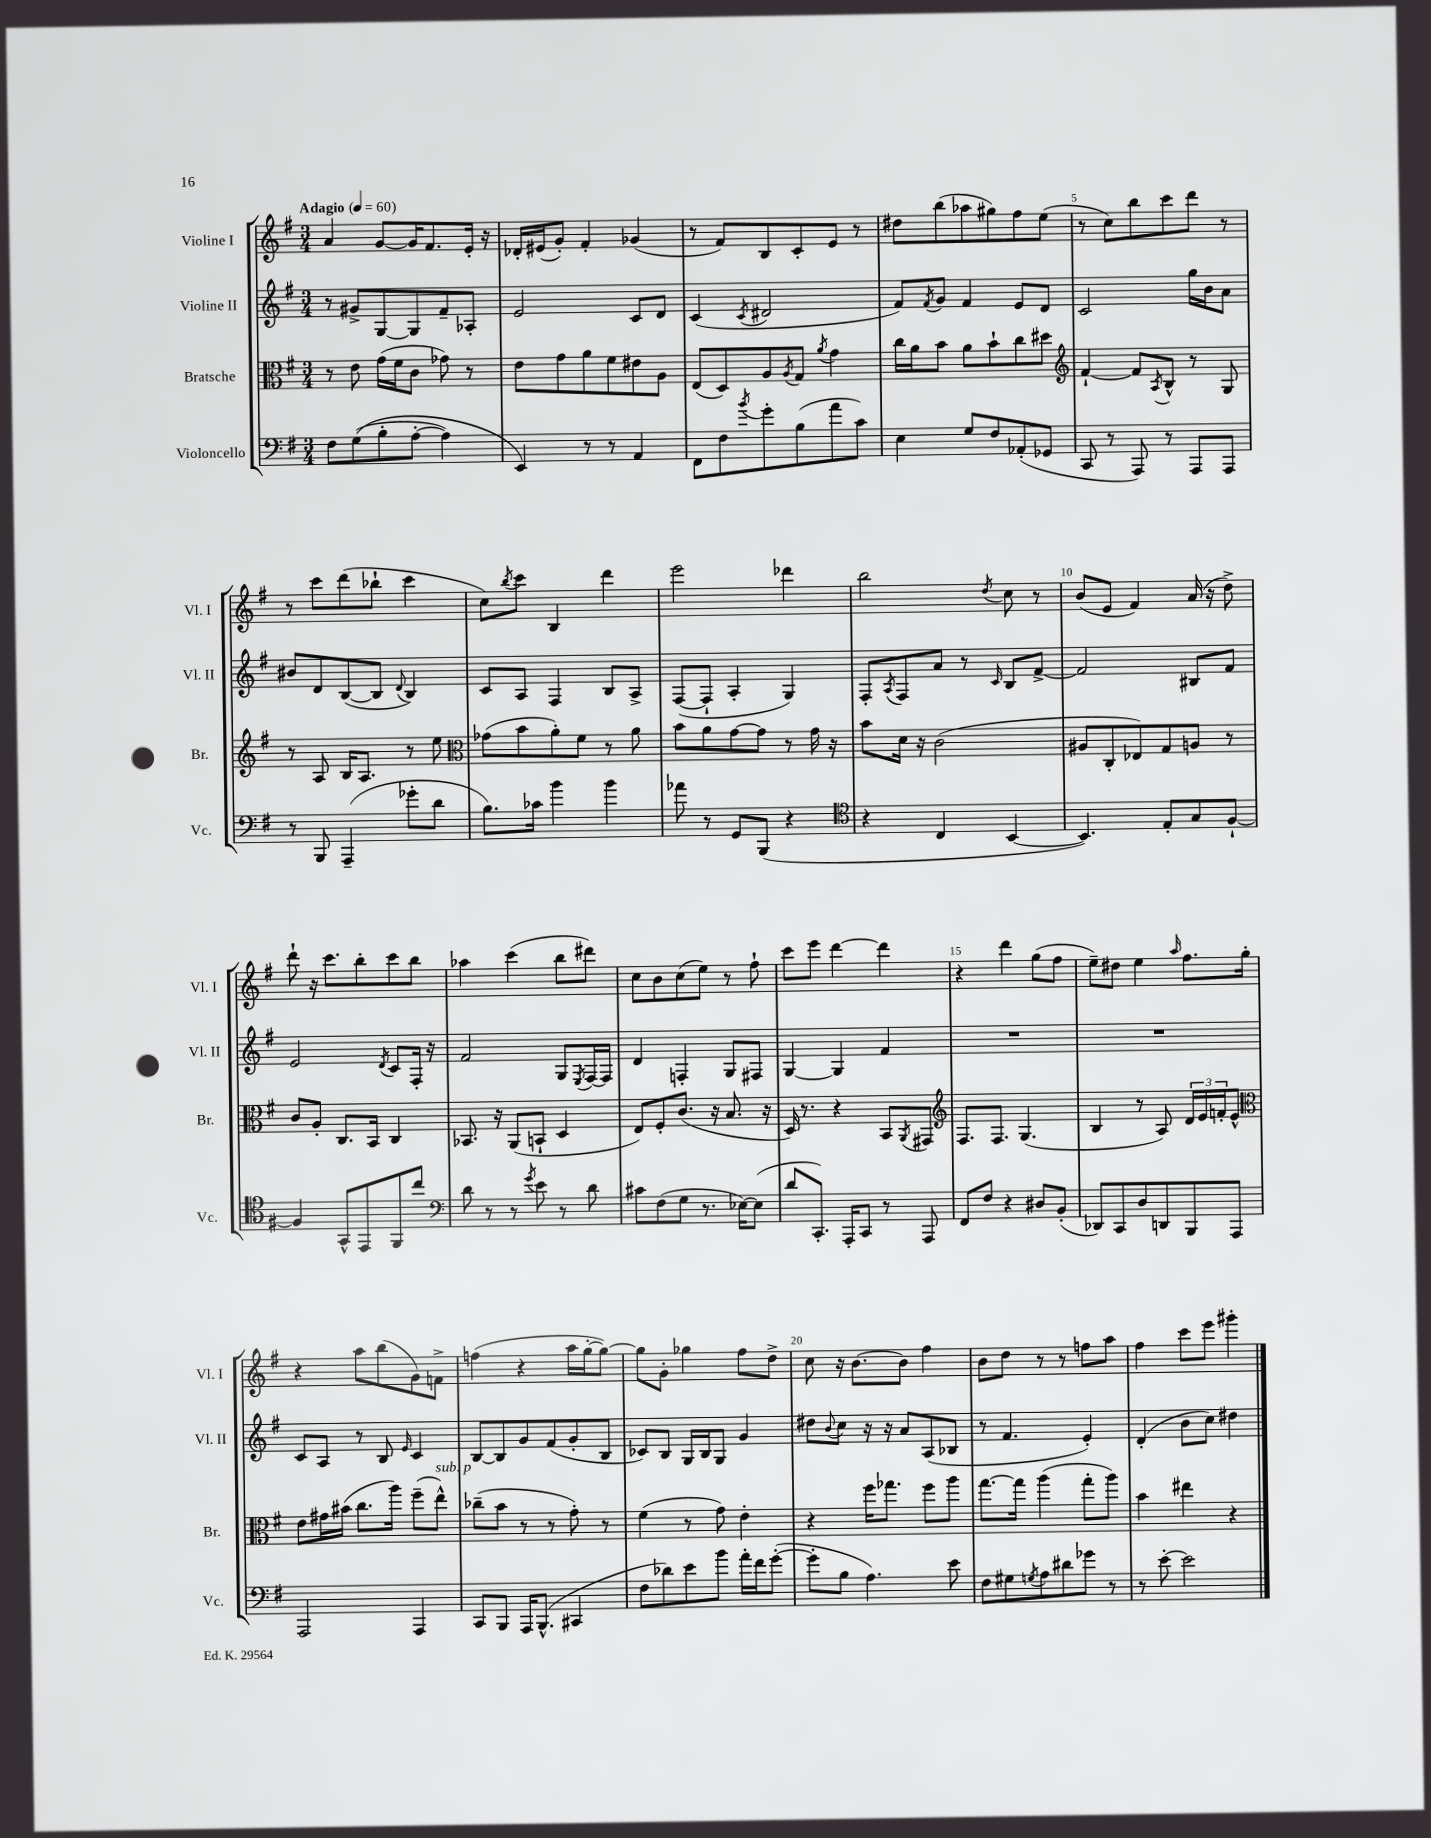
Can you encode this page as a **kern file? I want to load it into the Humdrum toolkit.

**kern	**kern	**kern	**kern
*staff4	*staff3	*staff2	*staff1
*clefF4	*clefC3	*clefG2	*clefG2
*k[f#]	*k[f#]	*k[f#]	*k[f#]
*M3/4	*M3/4	*M3/4	*M3/4
*MM60	*MM60	*MM60	*MM60
8F#	8r	8r	4a
&((8G	8e	8g#^	.
8B'	(16g	[8G	[8g
.	16f#	.	.
[8A'	8c	8G]	16g]
.	.	.	8.f#
4A])	8g-)	8f#~	.
.	8r	8A-'	16e'
.	.	.	16r
=	=	=	=
4EE&)	8e	2e	16d-'
.	.	.	(16e#
.	8g	.	8g')
8r	8a	.	4f#'
8r	8f#	.	.
4AA	8e#	8c	(4g-
.	8A	8d	.
=	=	=	=
8FF#	(8E	(4c	8r
8F#	8D)	.	8f#)
8qb	.	8qc	.
8g'	8A	2d#	8B
.	8qA	.	.
(8B	8G	.	8c'
.	8qa	.	.
8a	4g	.	8e
8c)	.	.	8r
=	=	=	=
4E	16cc	8f#)	8dd#
.	16a	.	.
.	.	8qf#	.
.	8b	8g	(8bb
8G	8a	4f#	8aa-
8F#	8b`	.	8gg#)
(8AA-'	8cc	8e	8ff#
8GG-	8dd#	8d	(8ee
=	=	=	=
*	*clefG2	*	*
8CC	[4f#`	2c	8r
8r	.	.	8cc)
8AAA)	8f#]	.	8bb
.	8qA	.	.
8r	8B^^	.	8ccc
8AAA	8r	16gg	8ddd
.	.	16b	.
8AAA	8G	8a	8r
=	=	=	=
8r	8r	8b#	8r
8BBB	8A	8d	8ccc
(4AAA~	16B	([8B	(8ddd
.	8.A	.	.
.	.	8B]	8bb-`
.	.	8qqd	.
8g-'	8r	4B)	4ccc
8d	8ee	.	.
=	=	=	=
*	*clefC3	*	*
8.B)	(8g-	8c	8cc)
.	.	.	8qbb
.	8b	8A	8ccc
16c-	.	.	.
4b	8a')	4F#	4B
.	8f#	.	.
4b	8r	8B	4ddd
.	8a	8A^	.
=	=	=	=
8a-	8b	([8F#	2eee
8r	8a	8F#`]	.
8GG	[8g	4A'	.
(8BBB	8g]	.	.
4r	8r	4G)	4ddd-
.	16g	.	.
.	16r	.	.
=	=	=	=
*clefC4	*	*	*
4r	8b	8F#'	2bb
.	.	8qA	.
.	16d	8F#	.
.	16r	.	.
4C	(2c	8a	.
.	.	8r	.
.	.	16qqc	8qdd
[4BB	.	8B	8cc
.	.	[8f#^	8r
=	=	=	=
4.BB])	8A#	2f#]	(8b
.	8C'	.	8e
.	8E-)	.	4f#)
8E'	8G	.	.
8G	8A	8B#	(16a
.	.	.	16r
[8F#`	8r	8f#	8dd^)
=	=	=	=
4F#]	8c	2e	8ddd`
.	8A'	.	16r
.	.	.	8.ccc
8GG^^	8.C	.	.
8EE	.	.	8bb'
.	16BB	.	.
.	.	8qd	.
8FF#	4C	8c	8ccc
8cc	.	16F#'	8bb
.	.	16r	.
=	=	=	=
*clefF4	*	*	*
8d	8.BB-	2f#	4aa-
8r	.	.	.
.	16r	.	.
8r	(8AA	.	(4ccc
8qg	.	.	.
8e	8BB`	.	.
8r	4D	8G	8bb
.	.	8qE	.
8d	.	[16F#	8ddd#)
.	.	16F#]	.
=	=	=	=
8c#	8E)	4d	8cc
(8F#	8F#'	.	8b
8G	(8.c	4F'	(8cc
8.r	.	.	8ee)
.	16r	.	.
.	8.B	8G	8r
[16E-)	.	.	.
(8E-]	.	8F#	8ff#`
.	16r	.	.
=	=	=	=
8d	16D)	[4G	8ccc
.	8.r	.	.
8.CC')	.	.	8eee
.	4r	4G]	[4ddd
16AAA'	.	.	.
8CC	.	.	.
8r	8BB	4f#	4ddd]
.	8qAA	.	.
8AAA	8GG#	.	.
=	=	=	=
*	*clefG2	*	*
8FF#	8.F#	2.r	4r
8F#	.	.	.
.	8.F#	.	.
4r	.	.	4ddd
.	(4.G	.	.
8D#	.	.	(8gg
(8BB'	.	.	8ff#
=	=	=	=
8DD-)	4B	2.r	8ee~)
8CC	.	.	8dd#
8D	8r	.	4ee
8DD	8A)	.	.
.	.	.	16qqaa
8BBB	24d	.	8.ff#
.	24e	.	.
.	24f'	.	.
8AAA	8e^^	.	.
.	.	.	16gg'
=	=	=	=
*	*clefC3	*	*
2AAA	8e	8c	4r
.	16g#	8A	.
.	(16b#	.	.
.	8.cc	8r	8aa
.	.	8B	(8bb
.	16aa)	.	.
.	.	16qqe	.
4AAA	(8ff#~	4c	8g)
.	8ee^^)	.	8f^
=	=	=	=
8CC	(8cc-~	[8B	(4ff
8BBB	8b	8B]	.
16AAA	8r	8g	4r
(8.BBB^^	.	.	.
.	8r	(8f#	.
4CC#	8g')	8g'	16aa
.	.	.	[16gg'
.	8r	8B	8gg_)
=	=	=	=
8F#	(4f#	8c-)	8gg]
8d-)	.	8B	8g'
8e	8r	16G	4gg-
.	.	16B	.
8b	8g)	8G	.
16a'	4e'	4g	8ff#
16f#	.	.	.
([8g'	.	.	8dd^
=	=	=	=
8g']	4r	8dd#	8cc
.	.	8qqb	.
8B	.	8cc	16r
.	.	.	[8.b
4.A)	16ff#	16r	.
.	8.gg-	16r	.
.	.	8a	8b]
.	8ff#	(8A	4ff#
8e	8aa	8B-	.
=	=	=	=
8F#	[8.gg	8r	8b
8G#	.	4.f#	8dd
.	16gg]	.	.
8qG	.	.	.
8A	(4aa	.	8r
8d#	.	.	8r
8g-	8gg'	4e')	8ff
8r	8aa)	.	8aa
=	=	=	=
8r	4b	(4d'	4ff#
[8e'	.	.	.
2e]	4ee#	8b	8ccc
.	.	8cc)	8eee
.	4r	4dd#	4ggg#'
==	==	==	==
*-	*-	*-	*-
